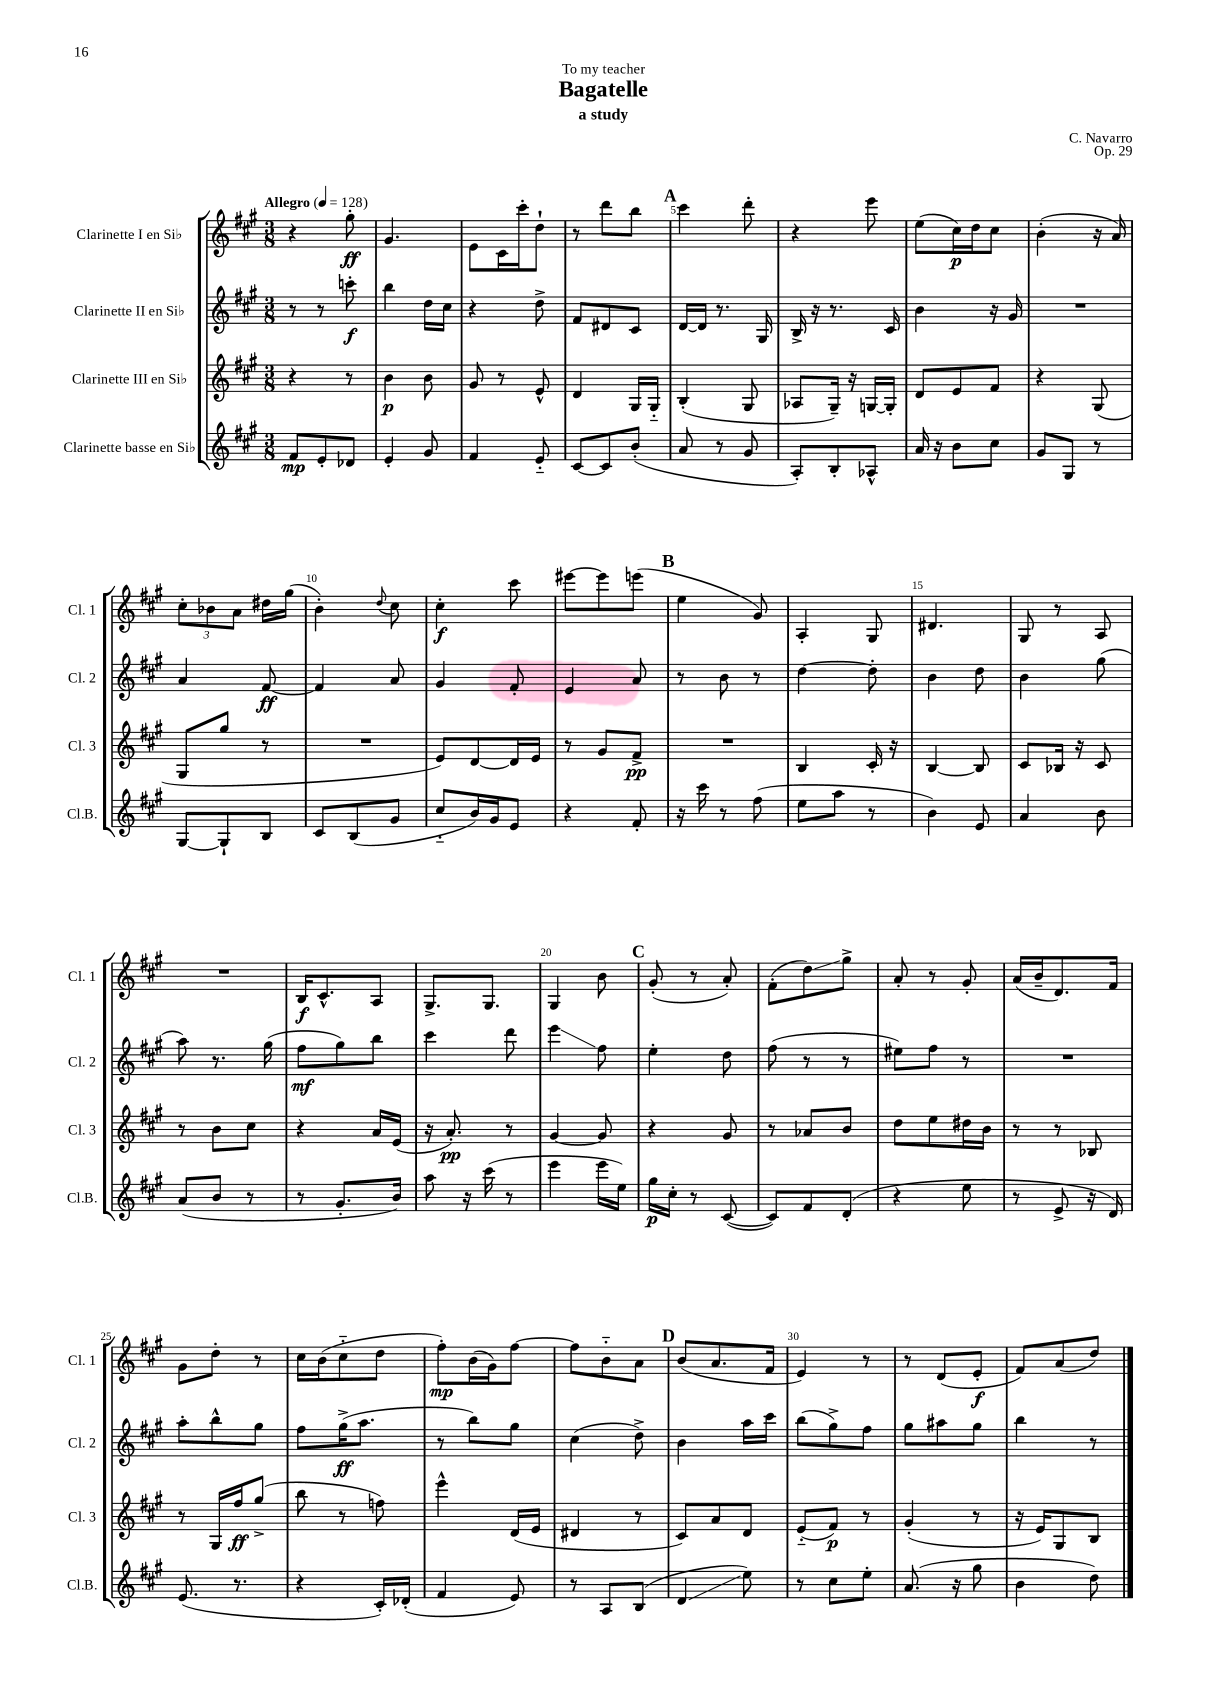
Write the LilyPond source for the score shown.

\header { title = "Bagatelle" composer = "C. Navarro" subtitle = "a study" dedication = "To my teacher" opus = "Op. 29" }
<<
\new StaffGroup <<
\new Staff = "s0" \with { instrumentName = "Clarinette I en Sib" shortInstrumentName = "Cl. 1" } {
    \clef treble \key a \major \numericTimeSignature \time 3/8 \tempo "Allegro" 4 = 128
    \autoBeamOff r4 gis''8-.\ff |
    gis'4. |
    e'8[ cis'16 cis'''16-. d''8]-! |
    r8 d'''8[ b''8] |
    \mark \markup { \bold "A" } cis'''4 d'''8-. |
    r4 e'''8 |
    e''8[( cis''16\p) d''16 cis''8] |
    b'4-.( r16 a'16) |
    \tuplet 3/2 { cis''8[-. bes'8 a'8] } dis''16[ gis''16]( |
    b'4-.) \appoggiatura { d''8 } cis''8 |
    cis''4-.\f cis'''8 |
    eis'''8[~ eis'''8 e'''8]( |
    \mark \markup { \bold "B" } e''4 gis'8) |
    a4-. gis8 |
    dis'4. |
    gis8 r8 a8 |
    R4. |
    b16[\f cis'8.-^ a8] |
    gis8.[-> gis8.] |
    gis4 b'8 |
    \mark \markup { \bold "C" } gis'8-.( r8 a'8-.) |
    fis'8[-.( d''8\glissando) gis''8]-> |
    a'8-. r8 gis'8-. |
    a'16[( b'16-- d'8.) fis'16] |
    gis'8[ d''8]-. r8 |
    cis''16[ b'16( cis''8-_ d''8] |
    fis''8[-.\mp) b'16( gis'16) fis''8]~ |
    fis''8[ b'8-_ a'8] |
    \mark \markup { \bold "D" } b'8[( a'8. fis'16] |
    e'4) r8 |
    r8 d'8[( e'8]-.\f |
    fis'8[) a'8( d''8]) \bar "|." |
}
\new Staff = "s1" \with { instrumentName = "Clarinette II en Sib" shortInstrumentName = "Cl. 2" } {
    \clef treble \key a \major \numericTimeSignature \time 3/8
    \autoBeamOff r8 r8 c'''8-.\f |
    b''4 d''16[ cis''16] |
    r4 d''8-> |
    fis'8[ dis'8 cis'8] |
    \mark \markup { \bold "A" } d'16[~ d'16] r8. gis16 |
    b16-> r16 r8. cis'16 |
    b'4 r16 gis'16 |
    R4. |
    a'4 fis'8~\ff |
    fis'4 a'8 |
    gis'4 fis'8-. |
    e'4 a'8 |
    \mark \markup { \bold "B" } r8 b'8 r8 |
    d''4~ d''8-. |
    b'4 d''8 |
    b'4 gis''8( |
    a''8) r8. gis''16( |
    fis''8[\mf gis''8) b''8] |
    cis'''4 d'''8 |
    e'''4\glissando fis''8 |
    \mark \markup { \bold "C" } e''4-. d''8 |
    fis''8( r8 r8 |
    eis''8[) fis''8] r8 |
    R4. |
    a''8[-. b''8-^ gis''8] |
    fis''8[ gis''16->\ff( a''8.] |
    r8 b''8[) gis''8] |
    cis''4( d''8->) |
    \mark \markup { \bold "D" } b'4 a''16[ cis'''16] |
    b''8[( gis''8->) fis''8] |
    gis''8[ ais''8 gis''8] |
    b''4 r8 \bar "|." |
}
\new Staff = "s2" \with { instrumentName = "Clarinette III en Sib" shortInstrumentName = "Cl. 3" } {
    \clef treble \key a \major \numericTimeSignature \time 3/8
    \autoBeamOff r4 r8 |
    b'4\p b'8 |
    gis'8 r8 e'8-^ |
    d'4 gis16[ gis16]-_ |
    \mark \markup { \bold "A" } b4-.( gis8 |
    aes8[ gis16]--) r16 g16[~ g16]-. |
    d'8[ e'8 fis'8] |
    r4 gis8( |
    gis8[ gis''8] r8 |
    R4. |
    e'8[) d'8~ d'16 e'16] |
    r8 gis'8[ fis'8]->\pp |
    \mark \markup { \bold "B" } R4. |
    b4 cis'16-. r16 |
    b4~ b8 |
    cis'8[ bes16] r16 cis'8 |
    r8 b'8[ cis''8] |
    r4 a'16[ e'16]( |
    r16 a'8.-.\pp) r8 |
    gis'4~ gis'8 |
    \mark \markup { \bold "C" } r4 gis'8 |
    r8 aes'8[ b'8] |
    d''8[ e''8 dis''16 b'16] |
    r8 r8 bes8 |
    r8 gis16[ fis''16\ff gis''8]->( |
    b''8 r8 f''8) |
    e'''4-^ d'16[( e'16] |
    dis'4 r8 |
    \mark \markup { \bold "D" } cis'8[) a'8 d'8] |
    e'8[-_( fis'8]\p) r8 |
    gis'4-.( r8 |
    r16 e'16[) gis8 b8] \bar "|." |
}
\new Staff = "s3" \with { instrumentName = "Clarinette basse en Sib" shortInstrumentName = "Cl.B." } {
    \clef treble \key a \major \numericTimeSignature \time 3/8
    \autoBeamOff fis'8[\mp e'8-. des'8] |
    e'4-. gis'8 |
    fis'4 e'8-_ |
    cis'8[~ cis'8 b'8]-.( |
    \mark \markup { \bold "A" } a'8 r8 gis'8 |
    a8[-.) b8-. aes8]-^ |
    a'16 r16 b'8[ cis''8] |
    gis'8[ gis8] r8 |
    gis8[~ gis8-! b8] |
    cis'8[ b8( gis'8] |
    cis''8[-_ b'16) gis'16 e'8] |
    r4 fis'8-. |
    \mark \markup { \bold "B" } r16 cis'''16 r8 fis''8( |
    e''8[ a''8] r8 |
    b'4) e'8 |
    a'4 b'8 |
    a'8[( b'8] r8 |
    r8 gis'8.[-. b'16]) |
    a''8 r16 cis'''16( r8 |
    e'''4 e'''16[ e''16]) |
    \mark \markup { \bold "C" } gis''16[\p cis''16]-. r8 cis'8~( |
    cis'8[) fis'8 d'8]-.( |
    r4 e''8 |
    r8 e'8-> r16 d'16) |
    e'8.( r8. |
    r4 cis'16[-.) des'16]-.( |
    fis'4 e'8) |
    r8 a8[ b8]( |
    \mark \markup { \bold "D" } d'4\glissando e''8) |
    r8 cis''8[ e''8]-. |
    a'8.( r16 gis''8 |
    b'4 d''8) \bar "|." |
}
>>
>>
\layout { \context { \Score \override BarNumber.break-visibility = ##(#f #t #t) barNumberVisibility = #(every-nth-bar-number-visible 5) } }
